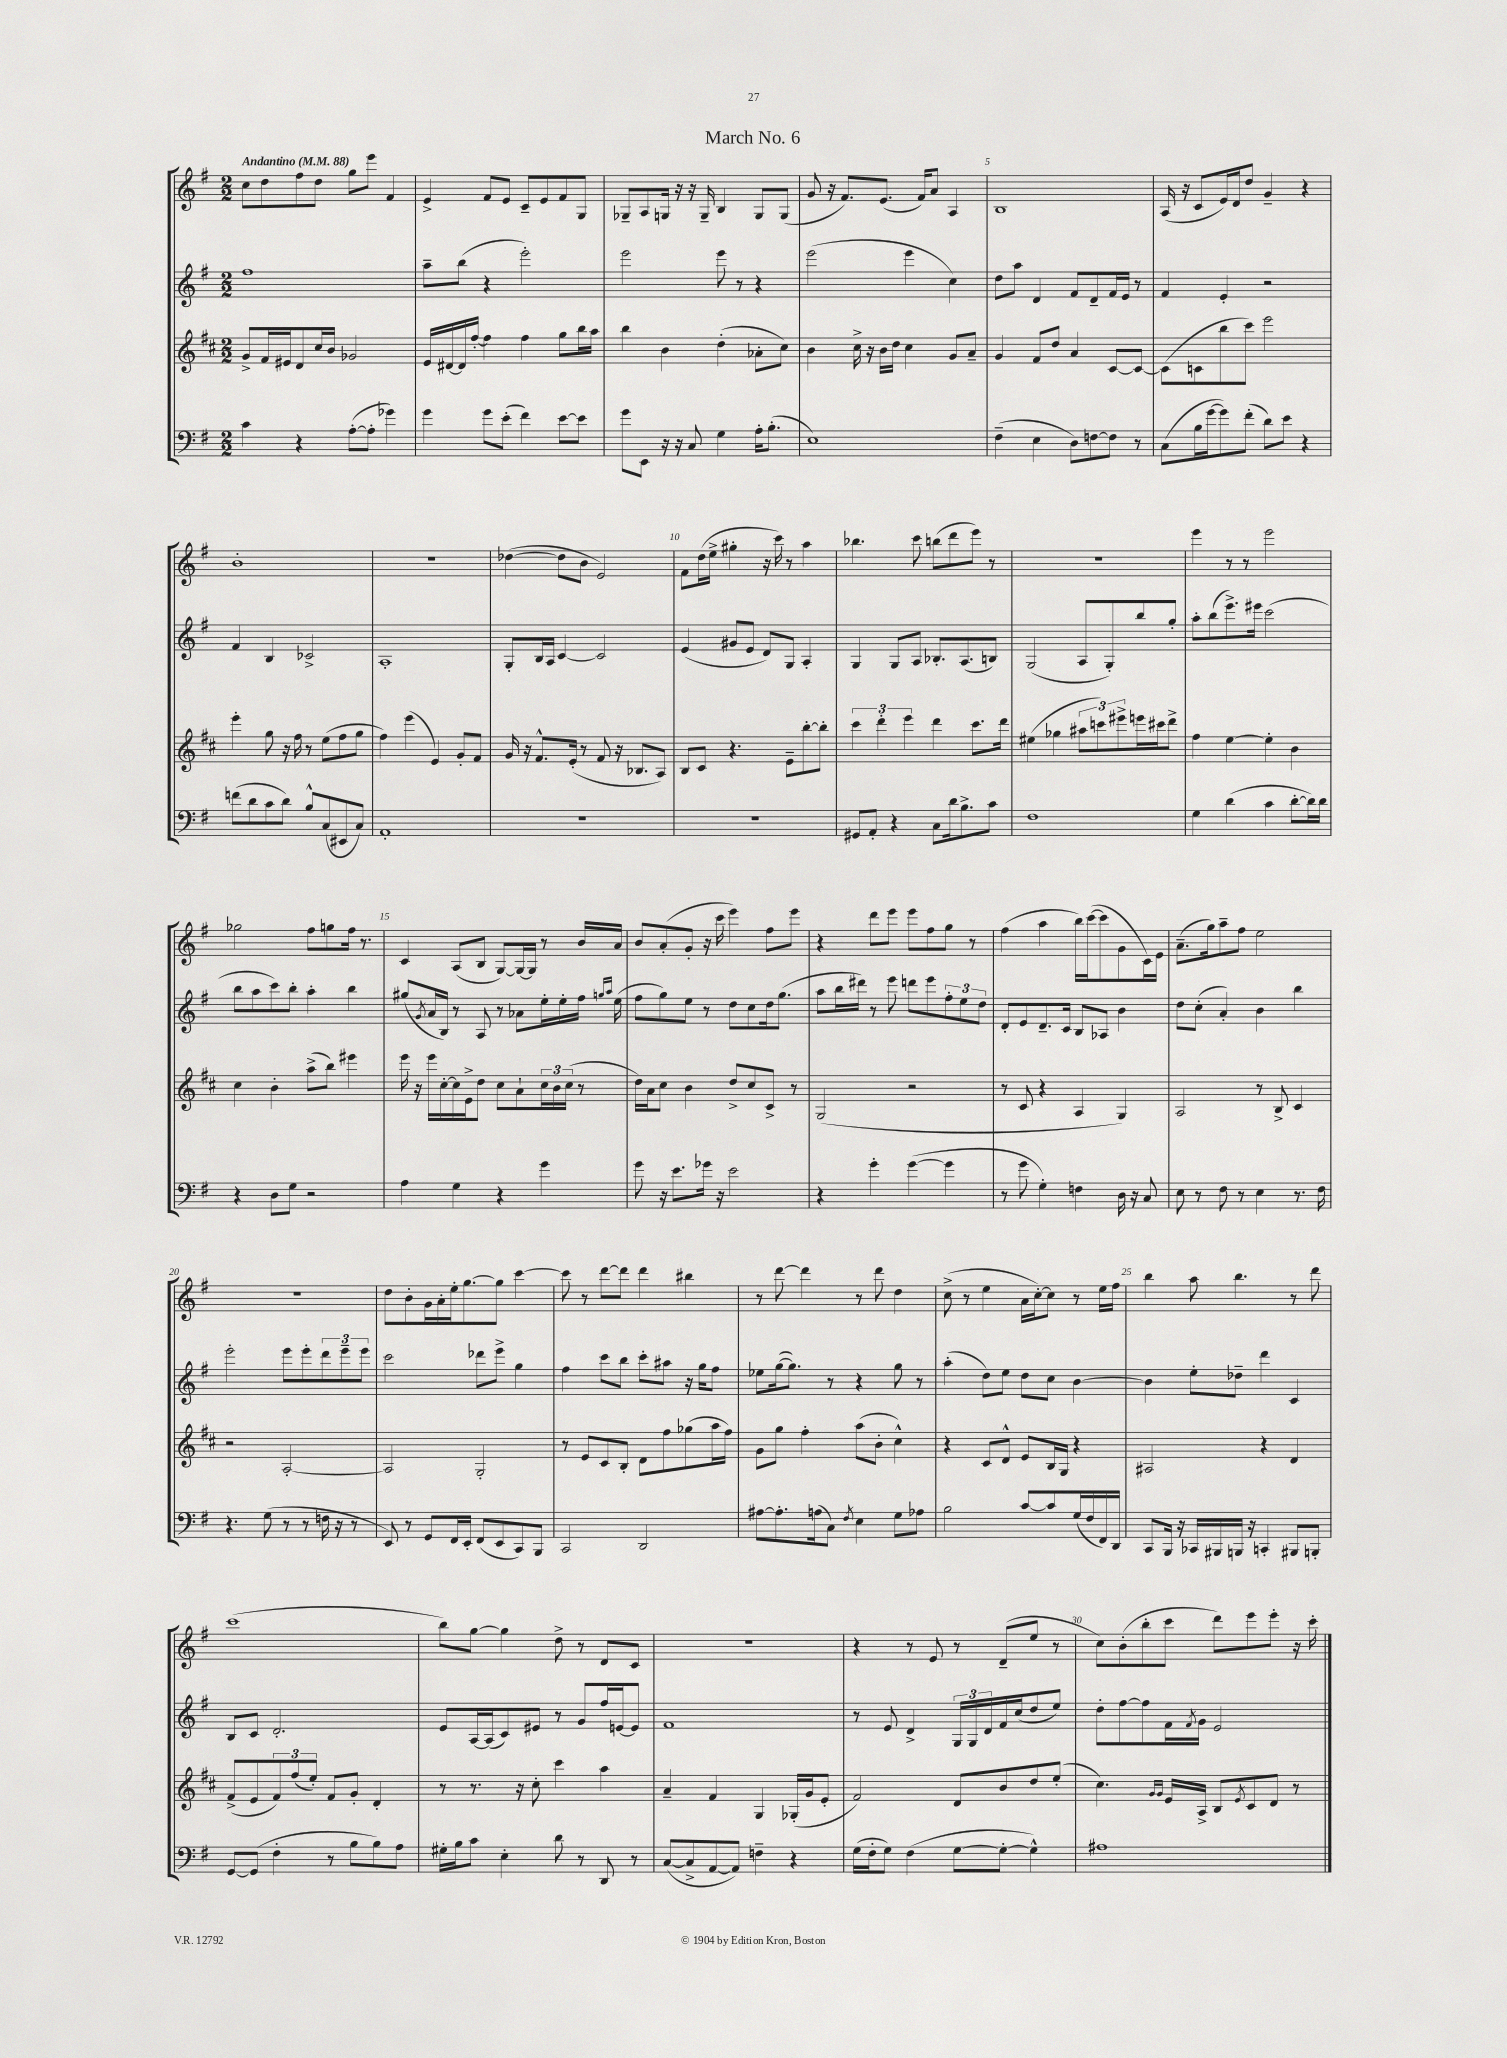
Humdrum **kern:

**kern	**kern	**kern	**kern
*staff4	*staff3	*staff2	*staff1
*clefF4	*clefG2	*clefG2	*clefG2
*k[f#]	*k[f#c#]	*k[f#]	*k[f#]
*M2/2	*M2/2	*M2/2	*M2/2
*MM88	*MM88	*MM88	*MM88
4c	8g^	1ff#	8cc
.	16f#	.	8dd
.	16e#	.	.
4r	8d	.	8ff#
.	16cc#	.	8dd
.	16b	.	.
([8A'	2g-	.	8gg
8A']	.	.	8eee
4g-)	.	.	4f#
=	=	=	=
4g	16e	8aa~	4e^
.	[16d#	.	.
.	16d#]	(8bb	.
.	[16ff#'	.	.
8g	4ff#]	4r	8f#
(8e'	.	.	8e
4f#)	4ff#	2eee')	8c~
.	.	.	8e
[8e	8gg	.	8f#
8e]	16bb	.	8G
.	16aa	.	.
=	=	=	=
8g	4bb	2eee	8G-~
8EE	.	.	8A
16r	4b	.	16G
16r	.	.	16r
8C	.	.	16r
.	.	.	16G~
4G	(4dd'	8eee	4B
.	.	8r	.
16A'	8a-'	4r	8G
(8.B'	.	.	.
.	8cc#)	.	(8G
=	=	=	=
1E)	4b	(2eee	8g
.	.	.	16r
.	.	.	8.f#)
.	16cc#^	.	.
.	16r	.	.
.	16b	.	(8.e
.	16dd	.	.
.	4cc#	4eee	.
.	.	.	16f#)
.	.	.	8a
.	8g	4cc)	4A
.	8a~	.	.
=	=	=	=
(4F#~	4g	8dd	1B
.	.	8aa	.
4E	8f#	4d	.
.	8dd	.	.
8D)	4a	8f#	.
[8F	.	8d~	.
8F]	[8c#	16f#	.
.	.	16e	.
8r	8c#_	8r	.
=	=	=	=
(8C	(8c#]	4f#	(16A
.	.	.	16r
16B	8c	.	8c
[16g	.	.	.
8g])	8bb	4e'	16e)
.	.	.	16d
(8f#'	8ccc#)	.	8dd
8d)	2eee	2r	4g~
8e	.	.	.
4r	.	.	4r
=	=	=	=
(8f	4eee'	4f#	1b'
8d	.	.	.
8c	8gg	4B	.
8d)	16r	.	.
.	16ff#	.	.
8B^^	8r	2c-^	.
(8C	(8ee	.	.
8EE#	8ff#	.	.
8C)	8gg	.	.
=	=	=	=
1AA'	4ff#)	1A'	1r
.	(4eee	.	.
.	4e)	.	.
.	8g'	.	.
.	8f#	.	.
=	=	=	=
1r	16g	8G'	([4dd-
.	16r	.	.
.	8.f#^^	16B	.
.	.	16A	.
.	.	[4c	8dd-]
.	(16e'	.	.
.	8r	.	8b
.	8f#	2c]	2e)
.	16r	.	.
.	8.B-	.	.
.	8A)	.	.
=	=	=	=
1r	8B	(4e	8f#
.	8c#	.	(16dd
.	.	.	16ee^
.	4.r	8g#	4gg#'
.	.	8e	.
.	.	8d)	16r
.	.	.	16ccc)
.	8e~	8G	8r
.	[8bb'	4A'	4aa
.	8bb']	.	.
=	=	=	=
8GG#	6ccc#	4G	4.bb-
8AA'	.	.	.
.	6ddd'	.	.
4r	.	8G	.
.	6eee	.	.
.	.	8A	8ccc
8C	4ddd	8.B-'	(8bb
16d	.	.	8ddd
8.B^	.	(8.A	.
.	8.ccc#	.	8eee)
8c	.	8B)	8r
.	16ddd	.	.
=	=	=	=
1F#	(4ee#	(2G	1r
.	4gg-	.	.
.	12aa#	8A	.
.	12ccc)	.	.
.	.	8G')	.
.	12eee#^	.	.
.	16eee	8bb	.
.	16ccc#	.	.
.	8ddd^	8gg'	.
=	=	=	=
4G	4ff#	8aa'	4eee
.	.	(8bb	.
(4d	[4ee	8.eee^)	8r
.	.	.	8r
.	.	16eee#	.
4c	4ee']	(2ccc	2eee
[8d'	4b	.	.
16d])	.	.	.
16d	.	.	.
=	=	=	=
4r	4cc#	8bb	2gg-
.	.	8aa	.
8D	4b'	8ccc)	.
8G	.	8bb'	.
2r	(8aa^	4aa'	8ff#
.	8bb)	.	8gg
.	4eee#	4bb	16ff#
.	.	.	8.r
=	=	=	=
4A	16eee	(8gg#	4c
.	16r	.	.
.	.	8qg	.
.	16eee	16a	.
.	[16cc#'	16B)	.
4G	16cc#]	8r	(8A
.	16e^	.	.
.	8dd	8A	8B
4r	8cc#	8r	[8G)
.	8a`	8a-	16G_
.	.	.	16G]
4g	24cc#	16ee'	8r
.	24b	.	.
.	.	16ee'	.
.	(24cc#	.	.
.	8r	16ff#	16b
.	.	16qqgg	.
.	.	16qqaa	.
.	.	(16ee	16a
=	=	=	=
8g	16dd)	8ff#	8b
.	16a	.	.
16r	8cc#	8gg)	(8a'
8.e	.	.	.
.	4b	8ee	8g'
16g-	.	8r	16r
16r	.	.	16ccc
2e	8dd^	8dd	4eee)
.	8cc#	8cc	.
.	8c#^	16dd	8ff#
.	.	(8.gg	.
.	8r	.	8eee
=	=	=	=
4r	(2G	8aa	4r
.	.	16bb	.
.	.	16ddd#)	.
4g'	.	8r	8ddd
.	.	8eee	8eee
([4g	2r	8ddd	8eee
.	.	8eee	8ff#
4g]	.	12ff#'	8gg
.	.	12ee	.
.	.	.	8r
.	.	12dd	.
=	=	=	=
8r	8r	8d'	(4ff#
8g	8c#	8e	.
4G')	4r	8.d~	4aa
.	.	16c	.
4F	4A	8B	16bb)
.	.	.	([16ccc
.	.	8A-	8ccc]
16D	4G)	4b	8g
16r	.	.	.
8C	.	.	16c)
.	.	.	16e
=	=	=	=
8E	2A	8dd	(8.a~
8r	.	(8cc'	.
.	.	.	16gg)
8F#	.	4a')	8aa~
8r	.	.	8ff#
4E	8r	4b	2ee
.	8B^	.	.
8.r	4c#	4bb	.
16F#	.	.	.
=	=	=	=
4.r	2r	2eee'	1r
(8G	.	.	.
8r	[2A'	8eee	.
8r	.	8eee'	.
16F	.	12ddd	.
16r	.	.	.
.	.	12eee~	.
8r	.	.	.
.	.	12eee	.
=	=	=	=
8EE)	2A]	2ccc	8dd
8r	.	.	8b'
8GG	.	.	16g
.	.	.	16a'
16FF#	.	.	16ee'
16EE'	.	.	[8.gg
(8FF#	2G'	8ddd-	.
8EE	.	8eee^	8gg]
8CC)	.	4gg	[4ccc
8BBB	.	.	.
=	=	=	=
2CC	8r	4ff#	8ccc]
.	8e	.	8r
.	8c#	8ccc	[8ddd
.	8B'	8bb	8ddd]
2DD	8d	8ccc'	4ddd
.	8ff#	8aa#	.
.	(8gg-	16r	4bb#
.	.	16gg	.
.	16aa	8ff#	.
.	16ff#)	.	.
=	=	=	=
[8A#	8g	8ee-	8r
8.A#']	8gg	([16gg	[8ddd
.	.	8.gg])	.
.	4ff#'	.	4ddd]
(16A	.	.	.
8C)	.	8r	.
8qF#	.	.	.
4E	(8aa	4r	8r
.	8b'	.	8ddd
8G	4cc#^^)	8gg	4dd
8A-	.	8r	.
=	=	=	=
2B	4r	(4aa'	(8cc^
.	.	.	8r
.	8c#	8dd)	4ee
.	8d^^	8ee	.
[8c	8e	8dd	16a
.	.	.	[16cc')
8c]	16B	8cc	8cc]
.	16G	.	.
(16G	4r	[4b	8r
16F#	.	.	.
16FF#)	.	.	16ee
16DD	.	.	16ff#
=	=	=	=
8CC	2A#	4b]	4bb
16BBB	.	.	.
16r	.	.	.
16CC-	.	8ee'	8aa
16BBB#	.	.	.
16BBB	.	8dd-~	4.bb
16r	.	.	.
4CC'	4r	4ddd	.
8BBB#	4d	4c	8r
8BBB'	.	.	8ddd
=	=	=	=
[8GG	(8f#^	8B	(1ccc
(8GG]	8e	8c	.
4F#'	12f#)	2.d'	.
.	(12ff#	.	.
.	12ee')	.	.
8r	8f#	.	.
8B	8g'	.	.
8B)	4d'	.	.
8A	.	.	.
=	=	=	=
16G#'	8r	8e	8bb)
16B	.	.	.
8c	8.r	[16A	[8gg
.	.	(16A]	.
4E'	.	8c)	4gg]
.	16r	.	.
.	8cc#'	8e#	.
8d	4ccc#	8r	8dd^
8r	.	8g	8r
8DD	4aa	16ff#	8d
.	.	[16e	.
8r	.	8e]	8c
=	=	=	=
([8C	4a~	1f#	1r
8C^]	.	.	.
[8AA	4f#	.	.
8AA])	.	.	.
4F~	4G	.	.
4r	(16G-'	.	.
.	16g	.	.
.	8e'	.	.
=	=	=	=
(16G	2f#)	8r	4r
16F#'	.	.	.
8G)	.	8e	.
(4F#	.	4d^	8r
.	.	.	8e
[8G	8d	24G	8r
.	.	24G	.
.	.	24d	.
8G'_	8b	16f#	(8d~
.	.	(16cc	.
4G^^])	8dd	8dd	8ee
.	(8ee'	8ee)	8r
=	=	=	=
1A#	4.cc#)	8dd'	8cc)
.	.	[8ff#	(8b'
.	.	8ff#]	8bb'
.	16qqg	.	.
.	16qqg	.	.
.	16e	16f#	8ccc
.	.	8qf#	.
.	16A^	16g	.
.	8B	2e	8ddd)
.	8qe	.	.
.	8c#	.	8eee
.	8d	.	8eee'
.	8r	.	16r
.	.	.	16ccc'
==	==	==	==
*-	*-	*-	*-
